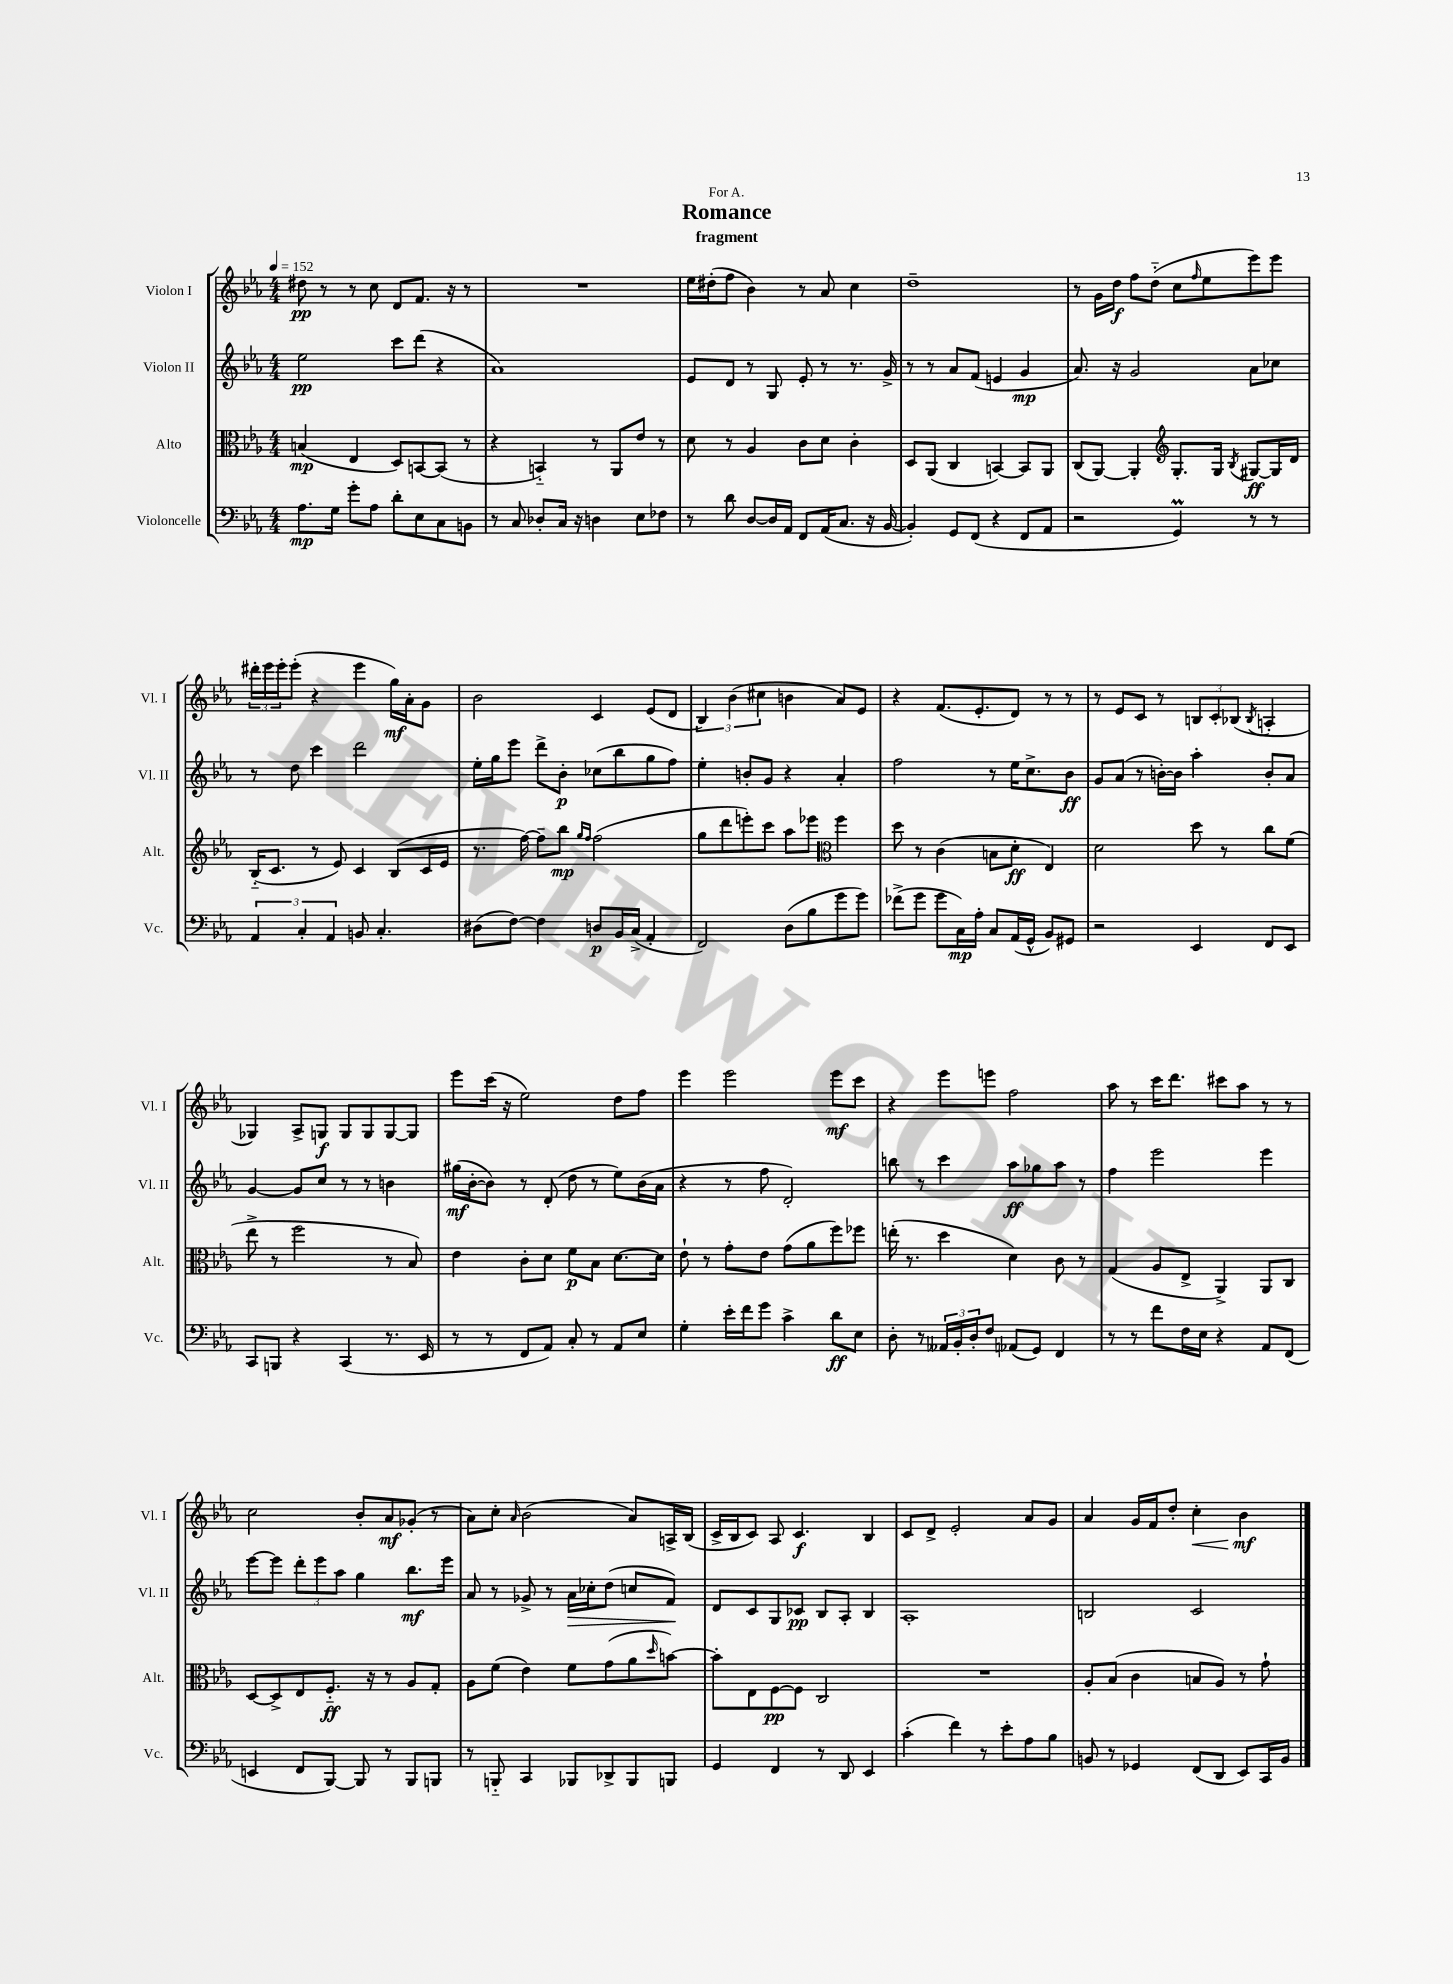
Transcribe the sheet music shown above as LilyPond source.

\header { title = "Romance" subtitle = "fragment" dedication = "For A." }
<<
\new StaffGroup <<
\new Staff = "s0" \with { instrumentName = "Violon I" shortInstrumentName = "Vl. I" } {
    \clef treble \key ees \major \numericTimeSignature \time 4/4 \tempo 4 = 152
    dis''8\pp r8 r8 c''8 d'8 f'8. r16 r8 |
    R1 |
    ees''16 dis''16-.( f''8 bes'4) r8 aes'8 c''4 |
    d''1-- |
    r8 g'16 d''16\f f''8 d''8-_( c''8 \grace { f''16 } ees''8 ees'''8) ees'''8 |
    \tuplet 3/2 { dis'''16-. ees'''16 ees'''16-. } ees'''8-.( r4 ees'''4 g''16\mf) aes'16-. g'8 |
    bes'2 c'4 ees'8( d'8 |
    \tuplet 3/2 { bes4) bes'4( cis''4 } b'4 aes'8) ees'8 |
    r4 f'8.( ees'8.-. d'8) r8 r8 |
    r8 ees'8 c'8 r8 \tuplet 3/2 { b8 c'8-. bes8( } \acciaccatura { bes8 } a4-. |
    ges4) aes8-> g8\f g8 g8 g8~ g8 |
    ees'''8 c'''16( r16 ees''2) d''8 f''8 |
    ees'''4 ees'''2 ees'''8\mf c'''8 |
    r4 ees'''8 e'''8 f''2 |
    aes''8 r8 c'''16 d'''8. cis'''8 aes''8 r8 r8 |
    c''2 bes'8-. aes'8\mf ges'8-.( r8 |
    aes'8) c''8-. \grace { aes'16 } bes'2( aes'8) a16-> bes16( |
    c'16-> bes16 c'8) aes8 c'4.\f bes4 |
    c'8 d'8-> ees'2-. aes'8 g'8 |
    aes'4 g'16 f'16 d''8-. c''4-.\< bes'4\mf\! \bar "|." |
}
\new Staff = "s1" \with { instrumentName = "Violon II" shortInstrumentName = "Vl. II" } {
    \clef treble \key ees \major \numericTimeSignature \time 4/4
    ees''2\pp c'''8 d'''8( r4 |
    aes'1) |
    ees'8 d'8 r8 g8 ees'8-. r8 r8. g'16-> |
    r8 r8 aes'8 f'8( e'4 g'4\mp |
    aes'8.) r16 g'2 aes'8 ces''8 |
    r8 d''8 c'''4 d'''2 |
    ees''16-. g''16 ees'''8 d'''8-> bes'8-.\p ces''8( bes''8 g''8 f''8) |
    ees''4-. b'8-. g'8 r4 aes'4-. |
    f''2 r8 ees''16 c''8.-> bes'8\ff |
    g'8 aes'8( r8 b'16~-.) b'16 aes''4-. b'8-. aes'8 |
    g'4~ g'8 c''8 r8 r8 b'4 |
    gis''16\mf( bes'16~-. bes'8) r8 d'8-.( d''8 r8 ees''8) bes'16( aes'16 |
    r4 r8 f''8 d'2-.) |
    b''8 r8 c'''4 aes''8\ff ges''8 aes''8 r8 |
    f''4 ees'''2 ees'''4 |
    ees'''8~ ees'''8 \tuplet 3/2 { d'''8-. ees'''8 aes''8 } g''4 bes''8.\mf ees'''16 |
    aes'8 r8 ges'8-> r8 aes'16\> ces''16-. d''8( c''8 f'8\!) |
    d'8 c'8 g8 ces'8\pp bes8 aes8-. bes4 |
    aes1-. |
    b2 c'2 \bar "|." |
}
\new Staff = "s2" \with { instrumentName = "Alto" shortInstrumentName = "Alt." } {
    \clef alto \key ees \major \numericTimeSignature \time 4/4
    b4\mp( ees4 d8) b,8~ b,8( r8 |
    r4 b,4-_) r8 aes,8 ees'8 r8 |
    d'8 r8 aes4 c'8 d'8 c'4-. |
    d8 aes,8( c4 b,4~) b,8 aes,8 |
    c8( aes,8~) aes,4-. \clef treble g8.-. g16 \acciaccatura { bes8 } gis8~\ff gis16 d'16 |
    bes16-_( c'8. r8 ees'8) c'4 bes8( c'16 ees'16 |
    r8. f''16~) f''8-- bes''8\mp \grace { g''16 f''16 } f''2( |
    g''8 d'''8 e'''8-.) c'''8 aes''8 ees'''8 \clef alto f''4 |
    d''8 r8 c'4( b8 d'8-.\ff ees4) |
    d'2 d''8 r8 c''8 f'8( |
    ees''8-> r8 f''2 r8 bes8) |
    ees'4 c'8-. d'8 f'8\p bes8 d'8.~ d'16 |
    ees'8-! r8 g'8-. ees'8 g'8( aes'8 f''8) fes''8 |
    e''16-.( r8. d''4 d'4) c'8 r8 |
    g4( aes8 ees8-> aes,4->) aes,8 c8 |
    d8~ d8-> ees8 f8.-_\ff r16 r8 aes8 g8-. |
    aes8 f'8( ees'4) f'8 g'8( aes'8 \grace { d''16 } b'8~) |
    b'8-. ees8 f8~\pp f8 c2 |
    R1 |
    aes8-. bes8( c'4 b8 aes8) r8 g'8-! \bar "|." |
}
\new Staff = "s3" \with { instrumentName = "Violoncelle" shortInstrumentName = "Vc." } {
    \clef bass \key ees \major \numericTimeSignature \time 4/4
    aes8.\mp g16 g'8-. aes8 d'8-. ees8 c8 b,8 |
    r8 c8 des8-. c16 r16 d4 ees8 fes8 |
    r8 d'8 d8~ d16 aes,16 f,8 aes,16( c8. r16 bes,16~ |
    bes,4-.) g,8 f,8( r4 f,8 aes,8 |
    r2 g,4\prall) r8 r8 |
    \tuplet 3/2 { aes,4 c4-. aes,4 } b,8 c4.-. |
    dis8( f8~) f4 d8\p bes,16 c16->( aes,4-. |
    f,2) d8( bes8 g'8 g'8) |
    fes'8->( g'8 g'8 c16\mp) aes16-. c8 aes,16( g,16-^ bes,8) gis,8 |
    r2 ees,4 f,8 ees,8 |
    c,8 b,,8 r4 c,4( r8. ees,16 |
    r8 r8 f,8 aes,8) c8-. r8 aes,8 ees8 |
    g4-. ees'16-. f'16 g'8 c'4-> d'8\ff ees8 |
    d8-. r8 \tuplet 3/2 { aeses,16 bes,16-. d16-. } f8 aes,8( g,8) f,4 |
    r8 r8 f'8 f16 ees16 r4 aes,8 f,8( |
    e,4 f,8 bes,,8~) bes,,8 r8 bes,,8 b,,8 |
    r8 b,,8-_ c,4 bes,,8 des,8-> bes,,8 b,,8 |
    g,4 f,4 r8 d,8 ees,4 |
    c'4-.( f'4) r8 ees'8-. aes8 bes8 |
    b,8 r8 ges,4 f,8( d,8 ees,8) c,16 b,16 \bar "|." |
}
>>
>>
\layout { \context { \Score \remove "Bar_number_engraver" } }
